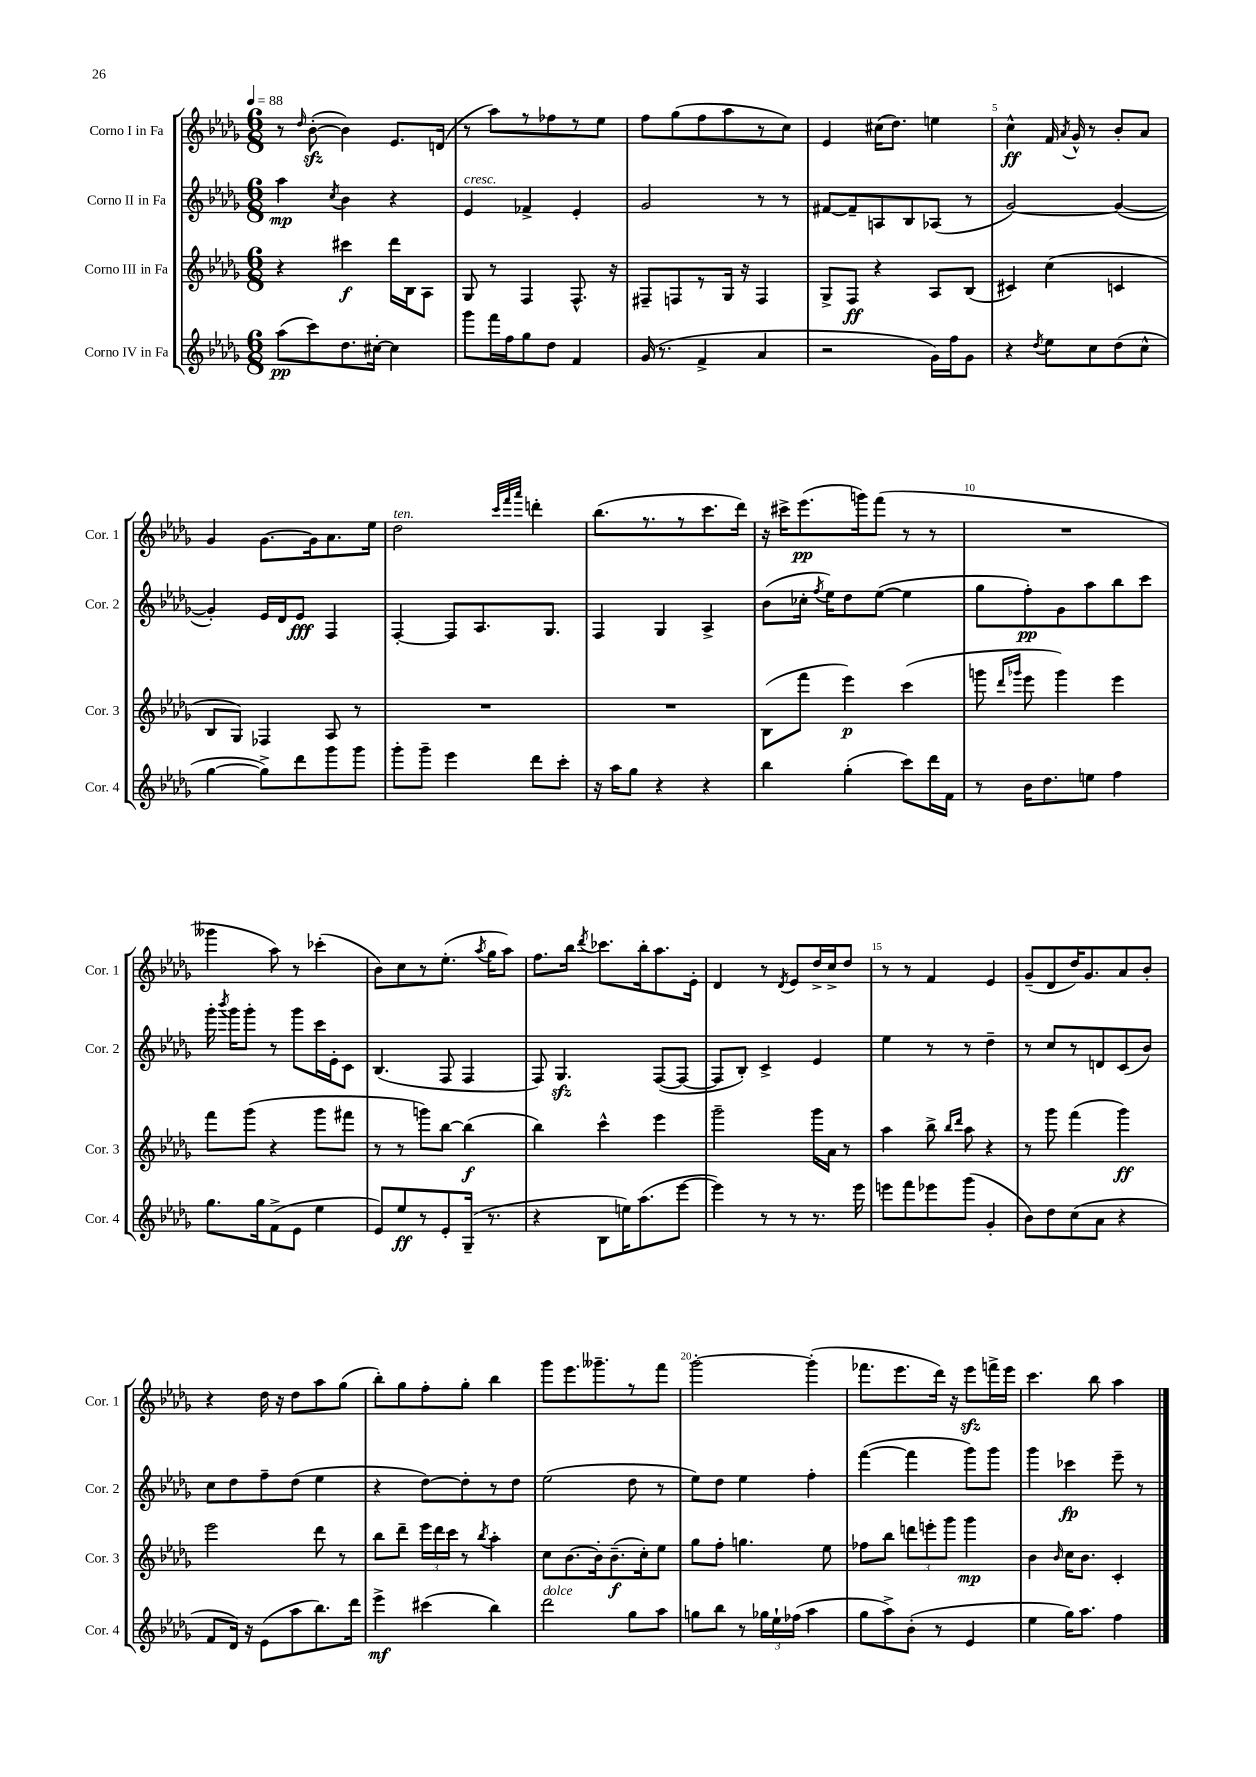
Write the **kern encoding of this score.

**kern	**kern	**kern	**kern
*staff4	*staff3	*staff2	*staff1
*clefG2	*clefG2	*clefG2	*clefG2
*k[b-e-a-d-g-]	*k[b-e-a-d-g-]	*k[b-e-a-d-g-]	*k[b-e-a-d-g-]
*M6/8	*M6/8	*M6/8	*M6/8
*MM88	*MM88	*MM88	*MM88
(8aa-	4r	4aa-	8r
.	.	.	16qqdd-
8ccc)	.	.	([8b-'
.	.	8qcc	.
8.dd-	4ccc#	4b-	4b-])
[16cc#'	.	.	.
4cc#]	16ddd-	4r	8.e-
.	16B-	.	.
.	8A-	.	.
.	.	.	(16d
=	=	=	=
8ggg-	8G-	4e-	8r
16fff	8r	.	8aa-)
16ff	.	.	.
8gg-	4F	4f-^	8r
8dd-	.	.	8ff-
4f	8.F^^	4e-'	8r
.	.	.	8ee-
.	16r	.	.
=	=	=	=
(16g-	8F#~	2g-	8ff
8.r	.	.	.
.	8F	.	(8gg-
4f^	8r	.	8ff
.	16G-	.	8aa-
.	16r	.	.
4a-	4F	8r	8r
.	.	8r	8cc)
=	=	=	=
2r	8G-^	[8f#	4e-
.	8F	8f#~]	.
.	4r	8A	(16cc#
.	.	.	8.dd-)
.	.	8B-	.
16g-)	8A-	(8A-	4ee
16ff	.	.	.
8g-	(8B-	8r	.
=	=	=	=
4r	4c#)	[2g-)	4cc^^
8qdd-	.	.	.
8ee-	(4cc	.	16f
.	.	.	8qa-
.	.	.	16g-^^
8cc	.	.	8r
(8dd-	4c	(4g-_	8b-'
8cc^^	.	.	8a-
=	=	=	=
[4gg-	8B-	4g-'])	4g-
.	8G-)	.	.
8gg-^])	4F-	16e-	[8.g-
.	.	16d-	.
8ddd-	.	8e-	.
.	.	.	16g-]
8ggg-	8A-	4F	8.a-
8ggg-	8r	.	.
.	.	.	16ee-
=	=	=	=
8ggg-'	2.r	[4F'	2dd-
8ggg-~	.	.	.
4eee-	.	8F]	.
.	.	8.A-	.
.	.	.	32qqccc
.	.	.	32qqfff
.	.	.	32qqaaa-
8ddd-	.	.	4ddd'
.	.	8.G-	.
8ccc'	.	.	.
=	=	=	=
16r	2.r	4F	(8.bb-
16aa-	.	.	.
8gg-	.	.	.
.	.	.	8.r
4r	.	4G-	.
.	.	.	8r
4r	.	4A-^	8.ccc
.	.	.	16ddd-)
=	=	=	=
4bb-	(8B-	(8b-	16r
.	.	.	16ccc#^
.	8fff	16cc-'	(8.eee-
.	.	8qff	.
.	.	16ee-)	.
(4gg-'	4eee-)	8dd-	.
.	.	.	16ggg)
.	.	([8ee-	(8fff
8ccc)	(4ccc	4ee-]	8r
16ddd-	.	.	8r
16f	.	.	.
=	=	=	=
8r	8ggg	8gg-	2.r
.	16qqddd-	.	.
.	16qqggg-	.	.
16b-	8eee-	8ff')	.
8.dd-	.	.	.
.	4ggg-)	8g-	.
8ee	.	8aa-	.
4ff	4eee-	8bb-	.
.	.	8ccc	.
=	=	=	=
8.gg-	8fff	16ggg-'	4ggg--
.	.	8qbbb-	.
.	.	16ggg-	.
.	(8ggg-	8ggg-'	.
16gg-	.	.	.
(8f^	4r	8r	8aa-)
8e-	.	8ggg-	8r
4ee-	8ggg-	16ccc	(4ccc-'
.	.	16e-'	.
.	8fff#	8c	.
=	=	=	=
8e-)	8r	(4.B-	8b-)
8ee-	8r	.	8cc
8r	8ggg)	.	8r
8e-'	[8bb-	8F	(8.ee-'
(16G-~	(4bb-]	4F	.
.	.	.	8qaa-
8.r	.	.	16gg-
.	.	.	8aa-)
=	=	=	=
4r	4bb-)	8F)	8.ff
.	.	4.G-	.
.	.	.	16bb-
.	.	.	8qddd-
8B-	4ccc^^	.	8.ccc-
16ee)	.	.	.
(8.aa-	.	.	16bb-'
.	4eee-	([8F	8.aa-
[8eee-	.	8F_	.
.	.	.	16e-'
=	=	=	=
4eee-])	2ggg-~	8F]	4d-
.	.	8B-')	.
8r	.	4c^	8r
.	.	.	8qd-
8r	.	.	8e-
8.r	16ggg-	4e-	16dd-^
.	16a-	.	16cc^
.	8r	.	8dd-
16eee-	.	.	.
=	=	=	=
8eee	4aa-	4ee-	8r
8fff	.	.	8r
8eee-	8bb-^	8r	4f
.	16qqbb-	.	.
.	16qqddd-	.	.
(8ggg-	8aa-	8r	.
4g-'	4r	4dd-~	4e-
=	=	=	=
8b-)	8r	8r	(8g-~
8dd-	8ggg-	8cc	8d-
(8cc	(4fff	8r	16dd-)
.	.	.	8.g-
8a-	.	8d	.
4r	4ggg-)	(8c	8a-
.	.	8b-)	8b-'
=	=	=	=
8f	2eee-	8cc	4r
16d-)	.	8dd-	.
16r	.	.	.
(8e-	.	8ff~	16dd-
.	.	.	16r
8aa-	.	(8dd-	8dd-
8.bb-)	8ddd-	4ee-	8aa-
.	8r	.	(8gg-
16ddd-	.	.	.
=	=	=	=
4eee-^	8bb-	4r	8bb-')
.	8ddd-~	.	8gg-
(4ccc#	24eee-	[8dd-)	8ff'
.	24ddd-	.	.
.	24ccc	.	.
.	8r	8dd-']	8gg-'
.	8qbb-	.	.
4bb-)	4aa-'	8r	4bb-
.	.	8dd-	.
=	=	=	=
2ddd-	8cc	(2ee-	8ggg-
.	[8.b-	.	8.eee-
.	16b-']	.	8.ggg--~
.	(8.b-~	.	.
8gg-	.	8dd-	8r
.	16cc')	.	.
8aa-	8ee-	8r	8fff
=	=	=	=
8gg	8gg-	8ee-)	[2ggg-'
8bb-	8ff'	8dd-	.
8r	4.gg	4ee-	.
24gg-	.	.	.
24ee-`	.	.	.
(24ff-	.	.	.
4aa-	.	4ff'	(4ggg-']
.	8ee-	.	.
=	=	=	=
8gg-	8ff-	([4fff	8.fff-
8aa-^)	8bb-	.	.
.	.	.	8.eee-
(8b-'	12ddd	4fff]	.
.	12eee'	.	.
8r	.	.	16ddd-)
.	12ggg-	.	.
.	.	.	16r
4e-	4ggg-	8ggg-)	8eee-
.	.	8ggg-	16fff^
.	.	.	16eee-
=	=	=	=
4ee-	4b-	4ggg-	4.ccc
.	16qqb-	.	.
16gg-)	16cc	4ccc-	.
8.aa-	8.b-	.	.
.	.	.	8bb-
4ff	4c'	8eee-~	4aa-
.	.	8r	.
==	==	==	==
*-	*-	*-	*-
